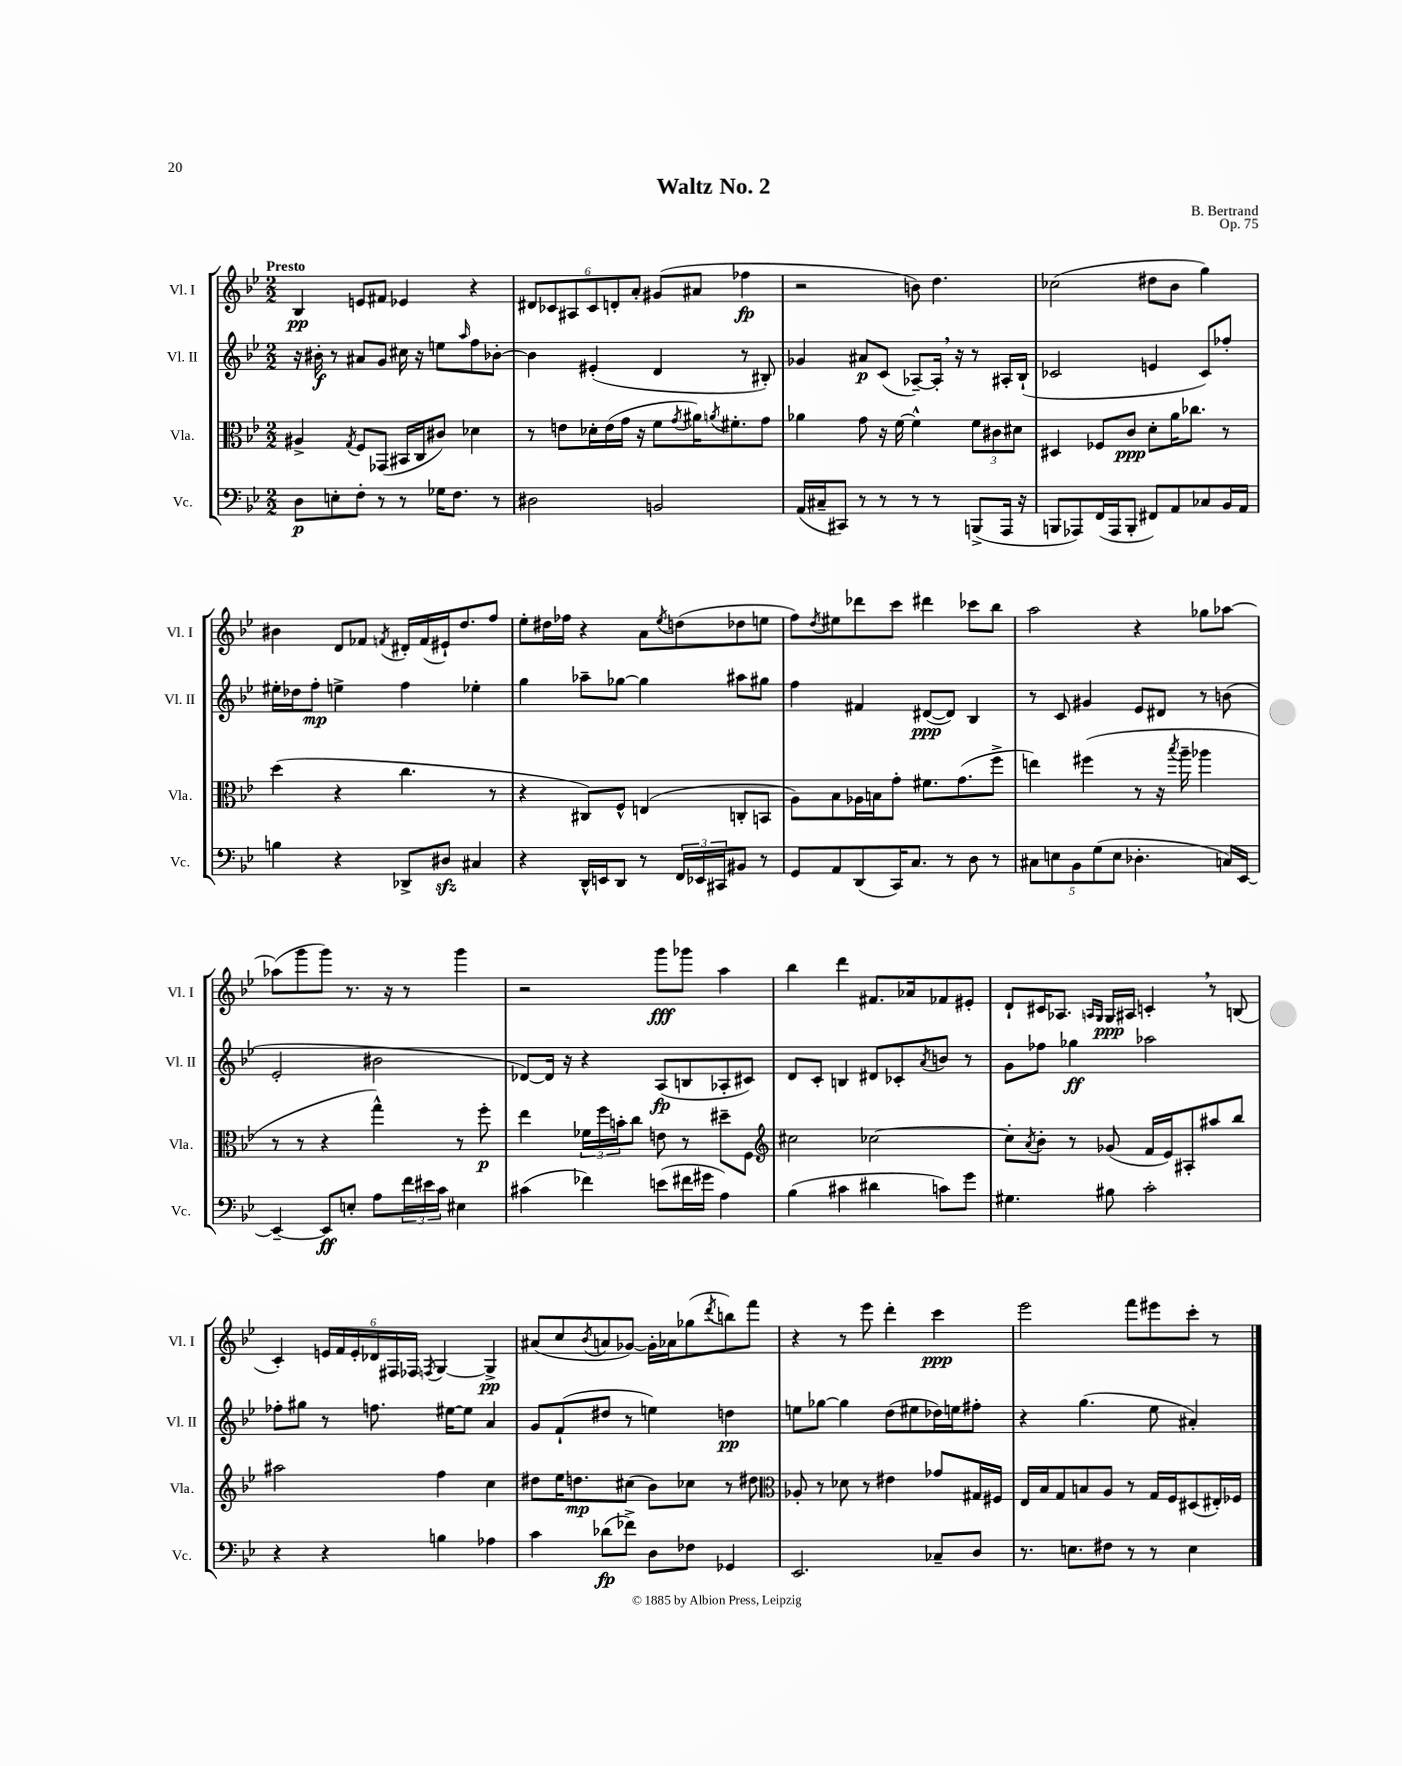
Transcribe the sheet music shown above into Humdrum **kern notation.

**kern	**dynam	**kern	**dynam	**kern	**dynam	**kern	**dynam
*part4	*part4	*part3	*part3	*part2	*part2	*part1	*part1
*staff4	*staff4	*staff3	*staff3	*staff2	*staff2	*staff1	*staff1
*I"Vc.	*	*I"Vla.	*	*I"Vl. II	*	*I"Vl. I	*
*I'Vc.	*	*I'Vla.	*	*I'Vl. II	*	*I'Vl. I	*
*clefF4	*	*clefC3	*	*clefG2	*	*clefG2	*
*k[b-e-]	*	*k[b-e-]	*	*k[b-e-]	*	*k[b-e-]	*
*M2/2	*	*M2/2	*	*M2/2	*	*M2/2	*
=1	=1	=1	=1	=1	=1	=1	=1
!	!	!	!	!	!	!LO:TX:a:B:t=Presto	!
8D\L	p	4A#X^/	.	16r	.	4B-/	pp
.	.	.	.	16b#X'\	f	.	.
8En'\	.	.	.	8r	.	.	.
.	.	8qG/	.	.	.	.	.
8F'\J	.	8F/L	.	8a#X/L	.	8en/L	.
8r	.	(8GG-X/J	.	8g/J	.	8f#X/J	.
8r	.	16BB#X/LL	.	16cc#X\	.	4e-X/	.
.	.	16C/J	.	16r	.	.	.
16G-X\KL	.	8c#X/J)	.	8een\L	.	.	.
8.F\J	.	.	.	.	.	.	.
.	.	.	.	16qqaa/	.	.	.
.	.	4d-X\	.	8ff\	.	4r	.
8r	.	.	.	[8b-X'\J	.	.	.
=2	=2	=2	=2	=2	=2	=2	=2
2D#X\	.	8r	.	4b-\]	.	12d#X/L	.
.	.	.	.	.	.	12c-X/	.
.	.	8en\L	.	.	.	.	.
.	.	.	.	.	.	12A#X/	.
.	.	16d-X'\L	.	(4e#X'/	.	12c-/	.
.	.	(16e\	.	.	.	.	.
.	.	.	.	.	.	12dn'/	.
.	.	16g\JJ	.	.	.	.	.
.	.	.	.	.	.	12a'/J	.
.	.	16r	.	.	.	.	.
2BBn/	.	8f\L	.	4d/	.	(8g#X/L	.
.	.	8qg/	.	.	.	.	.
.	.	16a#X\K)	.	.	.	8a#X/J	.
.	.	8qan/	.	.	.	.	.
.	.	8.f#X'\	.	.	.	.	.
.	.	.	.	8r	.	4ff-X\	fp
.	.	8g\J	.	8B#X'/)	.	.	.
=3	=3	=3	=3	=3	=3	=3	=3
(16AA/LL	.	4a-X\	.	4g-X/	.	2r	.
16C#X~/J	.	.	.	.	.	.	.
8CC#X/J)	.	.	.	.	.	.	.
8r	.	8g\	.	8a#X/L	p	.	.
8r	.	16r	.	(8c/J	.	.	.
.	.	[16f\	.	.	.	.	.
8r	.	4f^^\]	.	[8A-X~/L)	.	8bn\)	.
8r	.	.	.	16A-',/Jk]	.	4.dd\	.
.	.	.	.	16r	.	.	.
(8BBBn^/L	.	12f\L	.	8r	.	.	.
.	.	12c#X\	.	.	.	.	.
16AAA/Jk	.	.	.	16A#X'/LL	.	.	.
.	.	12d#X\J	.	.	.	.	.
16r	.	.	.	(16B-`/JJ	.	.	.
=4	=4	=4	=4	=4	=4	=4	=4
8BBBn/L	.	4D#X/	.	2c-X/	.	(2cc-X\	.
8AAA-X/)	.	.	.	.	.	.	.
(16FF/L	.	8F-X/L	.	.	.	.	.
16AAA-/J	.	.	.	.	.	.	.
8BBB'/J	.	8c/J	ppp	.	.	.	.
8FF#X/L)	.	8d'\L	.	4en/	.	8dd#X\L	.
8AA/	.	16a\K	.	.	.	8b-\J	.
.	.	8.cc-X\J	.	.	.	.	.
8C-X/	.	.	.	8c-/L)	.	4gg\)	.
16BB-/L	.	8r	.	8ff-X'/J	.	.	.
16AA/JJ	.	.	.	.	.	.	.
!!LO:LB:g=z
=5	=5	=5	=5	=5	=5	=5	=5
4Bn\	.	(4dd\	.	16ee#X'\LL	.	4b#X\	.
.	.	.	.	16dd-X\J	.	.	.
.	.	.	.	8ff'\J	mp	.	.
4r	.	4r	.	4een^\	.	8d/L	.
.	.	.	.	.	.	8f-X/J	.
.	.	.	.	.	.	8qfn/	.
8DD-X^/L	.	4.cc\	.	4ff\	.	16d#X'/LL	.
.	.	.	.	.	.	(16f/	.
8D#Xzz/J	.	.	.	.	.	16e#X`/J)	.
.	.	.	.	.	.	8.dd/	.
4C#X/	.	.	.	4ee-X'\	.	.	.
.	.	8r	.	.	.	8ff/J	.
=6	=6	=6	=6	=6	=6	=6	=6
4r	.	4r	.	4gg\	.	8ee-'\L	.
.	.	.	.	.	.	16dd#X\L	.
.	.	.	.	.	.	16ff-X\JJ	.
16DD^^/LL	.	8C#X/L)	.	8aa-X~\L	.	4r	.
16EEn/J	.	.	.	.	.	.	.
8DD/J	.	8F^^/J	.	[8gg-X\J	.	.	.
8r	.	(4En/	.	4gg-\]	.	8a\L	.
.	.	.	.	.	.	8qee-/	.
24FF/LL	.	.	.	.	.	(8ddn\	.
24EE-X/	.	.	.	.	.	.	.
24CC#X/J	.	.	.	.	.	.	.
8BB#X/J	.	8Cn'/L	.	8aa#X\L	.	8dd-X\	.
8r	.	8BBn/J	.	8gg#X\J	.	8een\J	.
=7	=7	=7	=7	=7	=7	=7	=7
8GG/L	.	8A\L)	.	4ff\	.	8ff\L)	.
.	.	.	.	.	.	8qdd/	.
8AA/	.	8B-\	.	.	.	8ee#X\	.
(8DD/	.	16A-X\L	.	4f#X/	.	8ddd-X\	.
.	.	16Bn\J	.	.	.	.	.
16CC/K)	.	8g'\J	.	.	.	8ccc\J	.
8.C/J	.	.	.	.	.	.	.
.	.	8.f#X\L	.	([8d#X/L	ppp	4ddd#X\	.
8r	.	.	.	8d#/J])	.	.	.
.	.	(8.g\	.	.	.	.	.
8D\	.	.	.	4B-/	.	8ccc-X\L	.
8r	.	8ff^\J	.	.	.	8bb-\J	.
=8	=8	=8	=8	=8	=8	=8	=8
10C#X\L	.	4een\)	.	8r	.	2aa\	.
10En\	.	.	.	.	.	.	.
.	.	.	.	8c/	.	.	.
10BB-\	.	.	.	.	.	.	.
.	.	(4ff#X\	.	4g#X/	.	.	.
(10G\	.	.	.	.	.	.	.
10E\J	.	.	.	.	.	.	.
4.D-X'\	.	8r	.	8e-/L	.	4r	.
.	.	16r	.	8d#X/J	.	.	.
.	.	8qbb-/	.	.	.	.	.
.	.	16aa~\	.	.	.	.	.
.	.	4aa-X\	.	8r	.	8gg-X\L	.
16Cn/LL)	.	.	.	(8bn\	.	[8aa-X\J	.
[16EE-/JJ	.	.	.	.	.	.	.
!!LO:LB:g=z
=9	=9	=9	=9	=9	=9	=9	=9
4EE-~/_	.	8r	.	2e-'/	.	(8aa-X\L]	.
.	.	8r	.	.	.	8ggg\	.
8EE-/L]	ff	4r	.	.	.	8ggg\J)	.
8En'/J	.	.	.	.	.	8.r	.
8A\L	.	4gg^^\)	.	2b#X\	.	.	.
.	.	.	.	.	.	16r	.
24f\L	.	.	.	.	.	8r	.
24e#X\	.	.	.	.	.	.	.
24c\JJ	.	.	.	.	.	.	.
4E#X\	.	8r	.	.	.	4ggg\	.
.	.	8ff'\	p	.	.	.	.
=10	=10	=10	=10	=10	=10	=10	=10
(4c#X\	.	4ee-\	.	[8d-X/L)	.	2r	.
.	.	.	.	16d-/Jk]	.	.	.
.	.	.	.	16r	.	.	.
4f-X\)	.	24f-X\LL	.	4r	.	.	.
.	.	24ff\	.	.	.	.	.
.	.	24bn'\J	.	.	.	.	.
.	.	8cc\J	.	.	.	.	.
(8en\L	.	8en\	.	(8A/L	fp	8ggg\L	fff
16f#X\L	.	8r	.	8Bn/	.	8ggg-X\J	.
16g#X\JJ	.	.	.	.	.	.	.
4A\)	.	8dd#X~\L	.	8A-X'/	.	4aa\	.
.	.	8F\J	.	8c#X/J)	.	.	.
=11	=11	=11	=11	=11	=11	=11	=11
*	*	*clefG2	*	*	*	*	*
(4B-\	.	2cc#X\	.	8d/L	.	4bb-\	.
.	.	.	.	8c'/J	.	.	.
4c#X\	.	.	.	4Bn/	.	4ddd\	.
4d#X\	.	[2cc-X\	.	8d#X/L	.	8.f#X/L	.
.	.	.	.	8c-X'/	.	.	.
.	.	.	.	.	.	16a-X/k	.
.	.	.	.	8qa/	.	.	.
8cn\L)	.	.	.	8bn/J	.	8f-X/	.
8g\J	.	.	.	8r	.	8e#X'/J	.
=12	=12	=12	=12	=12	=12	=12	=12
4.G#X\	.	8cc-'\L]	.	8g\L	.	8d`/L	.
.	.	8qa/	.	.	.	.	.
.	.	8b-'\J	.	8ff-X\J	.	16c#X/K	.
.	.	.	.	.	.	8.A-X/J	.
.	.	8r	.	4gg-X\	ff	.	.
.	.	.	.	.	.	16qqAn/LL	.
.	.	.	.	.	.	16qqG/JJ	.
8B#X\	.	(8g-X/	.	.	.	16G/LL	ppp
.	.	.	.	.	.	16A#X/JJ	.
2c'\	.	16f/LL	.	2aa-X\	.	4cn',/	.
.	.	16e-/J)	.	.	.	.	.
.	.	8A#X'/	.	.	.	.	.
.	.	8aa#X/	.	.	.	8r	.
.	.	8bb-/J	.	.	.	(8Bn/	.
!!LO:LB:g=z
=13	=13	=13	=13	=13	=13	=13	=13
4r	.	2aa#X\	.	8ff-X'\L	.	4c'/)	.
.	.	.	.	8gg#X\J	.	.	.
4r	.	.	.	8r	.	24en/LL	.
.	.	.	.	.	.	24f/	.
.	.	.	.	.	.	24e'/	.
.	.	.	.	8.ffn\	.	24d-X/	.
.	.	.	.	.	.	24F#X/	.
.	.	.	.	.	.	24F-X/JJ	.
.	.	.	.	.	.	8qFn/	.
4Bn\	.	4ff\	.	.	.	[4G/	.
.	.	.	.	[16ee#X\KL	.	.	.
.	.	.	.	8ee#\J]	.	.	.
4A-X\	.	4cc\	.	4a/	.	4G^/]	pp
=14	=14	=14	=14	=14	=14	=14	=14
4c\	.	8dd#X\L	.	8g/L	.	(8a#X/L	.
.	.	16ee-\K	.	(8f`/	.	8cc/	.
.	.	8.ddn\	mp	.	.	.	.
.	.	.	.	.	.	8qb-/	.
(8d-X\L	fp	.	.	8dd#X/J	.	8an/	.
8f-X^\J)	.	(8cc#X\J	.	8r	.	[8g-X/J)	.
8D\L	.	8b-\L)	.	4een\)	.	16g-'\LL]	.
.	.	.	.	.	.	16a-X\J	.
8F-X\J	.	8cc-X\J	.	.	.	(8gg-X\	.
.	.	.	.	.	.	8qddd/	.
4GG-X/	.	8r	.	4ddn\	pp	8bbn\)	.
.	.	8dd#X\	.	.	.	8fff\J	.
=15	=15	=15	=15	=15	=15	=15	=15
*	*	*clefC3	*	*	*	*	*
2.EE-/	.	8A-X'/	.	8een\L	.	4r	.
.	.	8r	.	[8gg-X\J	.	.	.
.	.	8d-X\	.	4gg-\]	.	8r	.
.	.	8r	.	.	.	8eee-\	.
.	.	4e#X\	.	(8dd\L	.	4ddd'\	.
.	.	.	.	8ee#X\	.	.	.
8C-X~/L	.	8g-X/L	.	16dd-X\L)	.	4ccc\	ppp
.	.	.	.	16een\J	.	.	.
8D/J	.	16G#X/L	.	8ff#X'\J	.	.	.
.	.	16F#X/JJ	.	.	.	.	.
=16	=16	=16	=16	=16	=16	=16	=16
8.r	.	16E-/LL	.	4r	.	2eee-\	.
.	.	16B-/J	.	.	.	.	.
.	.	8G/	.	.	.	.	.
8.En\L	.	.	.	.	.	.	.
.	.	8Bn/	.	(4.gg\	.	.	.
8F#X\J	.	8A/J	.	.	.	.	.
8r	.	8r	.	.	.	8fff\L	.
8r	.	16G/LL	.	8ee-\	.	8eee#X\	.
.	.	16F/J	.	.	.	.	.
4E\	.	(8D#X/	.	4a#X'/)	.	8ccc'\J	.
.	.	16E#X'/L)	.	.	.	8r	.
.	.	16F-X/JJ	.	.	.	.	.
==	==	==	==	==	==	==	==
*-	*-	*-	*-	*-	*-	*-	*-
